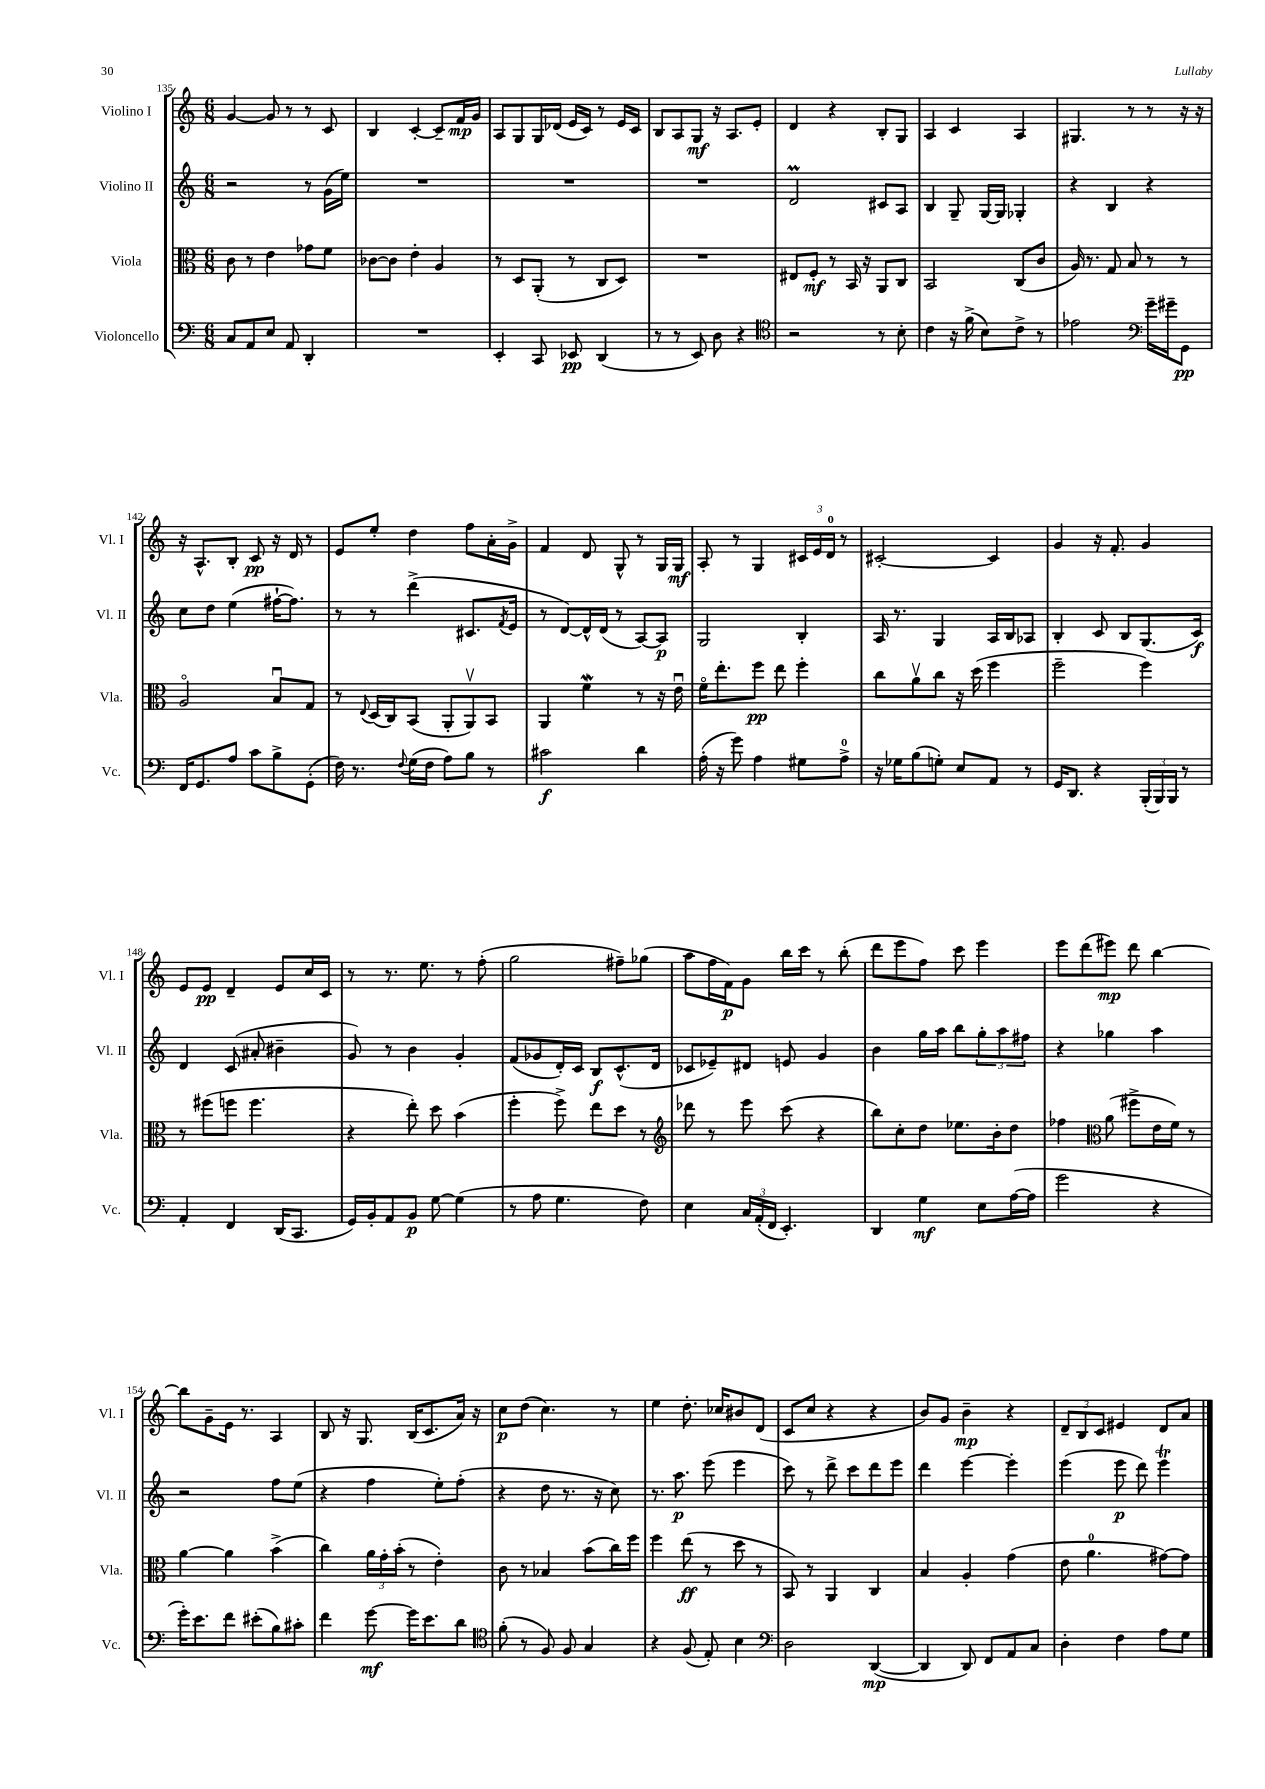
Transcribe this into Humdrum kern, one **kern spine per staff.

**kern	**kern	**kern	**kern
*staff4	*staff3	*staff2	*staff1
*clefF4	*clefC3	*clefG2	*clefG2
*k[]	*k[]	*k[]	*k[]
*M6/8	*M6/8	*M6/8	*M6/8
8C	8c	2r	[4g
8AA	8r	.	.
8E	4e	.	8g]
8AA	.	.	8r
4DD'	8g-	8r	8r
.	8f	(16g	8c
.	.	16ee)	.
=	=	=	=
2.r	[8c-	2.r	4B
.	8c-]	.	.
.	4e'	.	[4c'
.	4A	.	8c~]
.	.	.	16f
.	.	.	16g
=	=	=	=
4EE'	8r	2.r	8A
.	8D	.	8G
8CC	(8AA'	.	16G
.	.	.	(16d-
8EE-	8r	.	16e
.	.	.	16c)
(4DD	8C	.	8r
.	8D)	.	16e
.	.	.	16c
=	=	=	=
8r	2.r	2.r	8B
8r	.	.	8A
8EE)	.	.	8G
8D	.	.	16r
.	.	.	8.A
4r	.	.	.
.	.	.	8e'
=	=	=	=
*clefC4	*	*	*
2r	8E#	2d	4d
.	8F'	.	.
.	8r	.	4r
.	16BB	.	.
.	16r	.	.
8r	8AA	8c#	8B'
8B'	8C	8A	8G
=	=	=	=
4c	2BB	4B	4A
16r	.	8G~	4c
(16f^	.	.	.
8B)	.	[16G	.
.	.	16G]	.
8c^	(8C	4G-'	4A
8r	8c	.	.
=	=	=	=
2e-	16A)	4r	4.G#
.	8.r	.	.
.	8G	4B	.
.	8B	.	8r
*clefF4	*	*	*
16g~	8r	4r	8r
16g#~	.	.	.
8GG	8r	.	16r
.	.	.	16r
=	=	=	=
16FF	2Ao	8cc	16r
8.GG	.	.	8.A^^
.	.	8dd	.
8A	.	(4ee	8B'
8c	.	.	8c
8B^	8Bu	[16ff#`	16r
.	.	8.ff#])	16d
(8GG'	8G	.	8r
=	=	=	=
16F)	8r	8r	8e
8.r	.	.	.
.	8qqE	.	.
.	(16D	8r	8ee'
.	16C)	.	.
8qqF	.	.	.
(16G	(8BB	(4ddd^	4dd
16F	.	.	.
8A)	8AA'	.	.
8B	8AAv)	8.c#	8ff
8r	8BB	.	16a'
.	.	8qf	.
.	.	16e	16g^
=	=	=	=
2c#	4AA	8r	4f
.	.	[8d)	.
.	4f	16d^^]	8d
.	.	(16d	.
.	.	8r	8G^^
4d	8r	[8A)	8r
.	16r	8A]	16G
.	16eu	.	16G
=	=	=	=
(16A'	16fo	2G	8A'
16r	8.ee'	.	.
8g)	.	.	8r
4A	8ff	.	4G
.	8ee	.	.
8G#	4ff'	4B'	24c#
.	.	.	24e
.	.	.	24d
8A^	.	.	8r
=	=	=	=
16r	8cc	16A	[2c#'
16G-	.	8.r	.
(8B	8av	.	.
8G')	8cc	4G	.
8E	16r	.	.
.	(16dd	.	.
8AA	4ff	16A	4c#]
.	.	16B	.
8r	.	8A-	.
=	=	=	=
16GG	2ff~	4B'	4g
8.DD	.	.	.
4r	.	8c	16r
.	.	.	8.f'
.	.	8B	.
(24BBB'	4ff)	(8.G	4g
24BBB)	.	.	.
24BBB	.	.	.
8r	.	.	.
.	.	16c)	.
=	=	=	=
4AA'	8r	4d	8e
.	(8ff#	.	8e
4FF	8ff	(8c	4d~
.	4.ff	8a#'	.
(16DD	.	4b#~	8e
8.CC	.	.	.
.	.	.	16cc
.	.	.	16c
=	=	=	=
16GG)	4r	8g)	8r
16BB'	.	.	.
8AA	.	8r	8.r
8BB	8ee')	4b	.
.	.	.	8.ee
[8G	8dd	.	.
(4G]	(4b	4g'	8r
.	.	.	(8ff'
=	=	=	=
8r	4ff'	(8f	2gg
8A	.	8g-	.
4.G	8ff^)	16d')	.
.	.	16c	.
.	8ee	8B	.
.	8dd	(8.c^^	8ff#~)
8F)	8r	.	(8gg-
.	.	16d	.
=	=	=	=
*	*clefG2	*	*
4E	8ddd-	8c-	8aa
.	8r	8e-~)	16ff
.	.	.	16f)
24C	8eee	8d#	8g
(24AA'	.	.	.
24FF	.	.	.
4.EE')	(8ccc	8e	16bb
.	.	.	16ccc
.	4r	4g	8r
.	.	.	(8bb'
=	=	=	=
4DD	8bb)	4b	8ddd
.	8cc'	.	8eee
4G	8dd	16gg	8ff)
.	.	16aa	.
.	8.ee-	8bb	8ccc
8E	.	12gg'	4eee
.	16b'	.	.
.	.	12aa	.
([16A	8dd	.	.
.	.	12ff#	.
16A]	.	.	.
=	=	=	=
2g	4ff-	4r	8eee
.	.	.	(8ddd
*	*clefC3	*	*
.	(8a	4gg-	8eee#)
.	8ff#^	.	8ddd
4r	16e	4aa	[4bb
.	16f)	.	.
.	8r	.	.
=	=	=	=
16g')	[4a	2r	8bb]
8.e	.	.	.
.	.	.	8g~
8f	4a]	.	16e
.	.	.	8.r
(8e#'	.	.	.
8B)	(4b^	8ff	4A
8c#'	.	(8ee	.
=	=	=	=
4f	4cc)	4r	8B
.	.	.	16r
.	.	.	8.G
[8g	24a	4ff	.
.	24g'	.	.
.	(24b'	.	.
16g]	8r	.	(16B
8.e	.	.	8.c
.	4e')	8ee')	.
8d	.	(8ff'	16a)
.	.	.	16r
=	=	=	=
*clefC4	*	*	*
(8f'	8c	4r	8cc
8r	8r	.	(8dd
8F)	4B-	8dd	4.cc)
8F	.	8.r	.
4G	(8b	.	.
.	.	16r	.
.	16cc)	8cc)	8r
.	16ff	.	.
=	=	=	=
4r	4ff	8.r	4ee
.	.	8.aa	.
(8F	(8ee	.	8.dd'
8E')	8r	(8eee	.
.	.	.	16cc-
4B	8dd	4eee	8b#
.	8r	.	(8d
=	=	=	=
*clefF4	*	*	*
2D	8BB)	8ccc)	8c
.	8r	8r	8cc
.	4AA	8ddd^	4r
.	.	8ccc	.
([4DD	4C	8ddd	4r
.	.	8eee	.
=	=	=	=
4DD]	4B	4ddd	8b)
.	.	.	8g
8DD)	4A'	[4eee	4b~
8FF	.	.	.
8AA	(4g	4eee']	4r
8C	.	.	.
=	=	=	=
4D'	8e	(4eee	12d~
.	.	.	12B
.	4.a	.	.
.	.	.	12c
4F	.	8eee	4e#
.	.	8ddd)	.
8A	[8g#)	4eee	8d
8G	8g#]	.	8a
==	==	==	==
*-	*-	*-	*-
